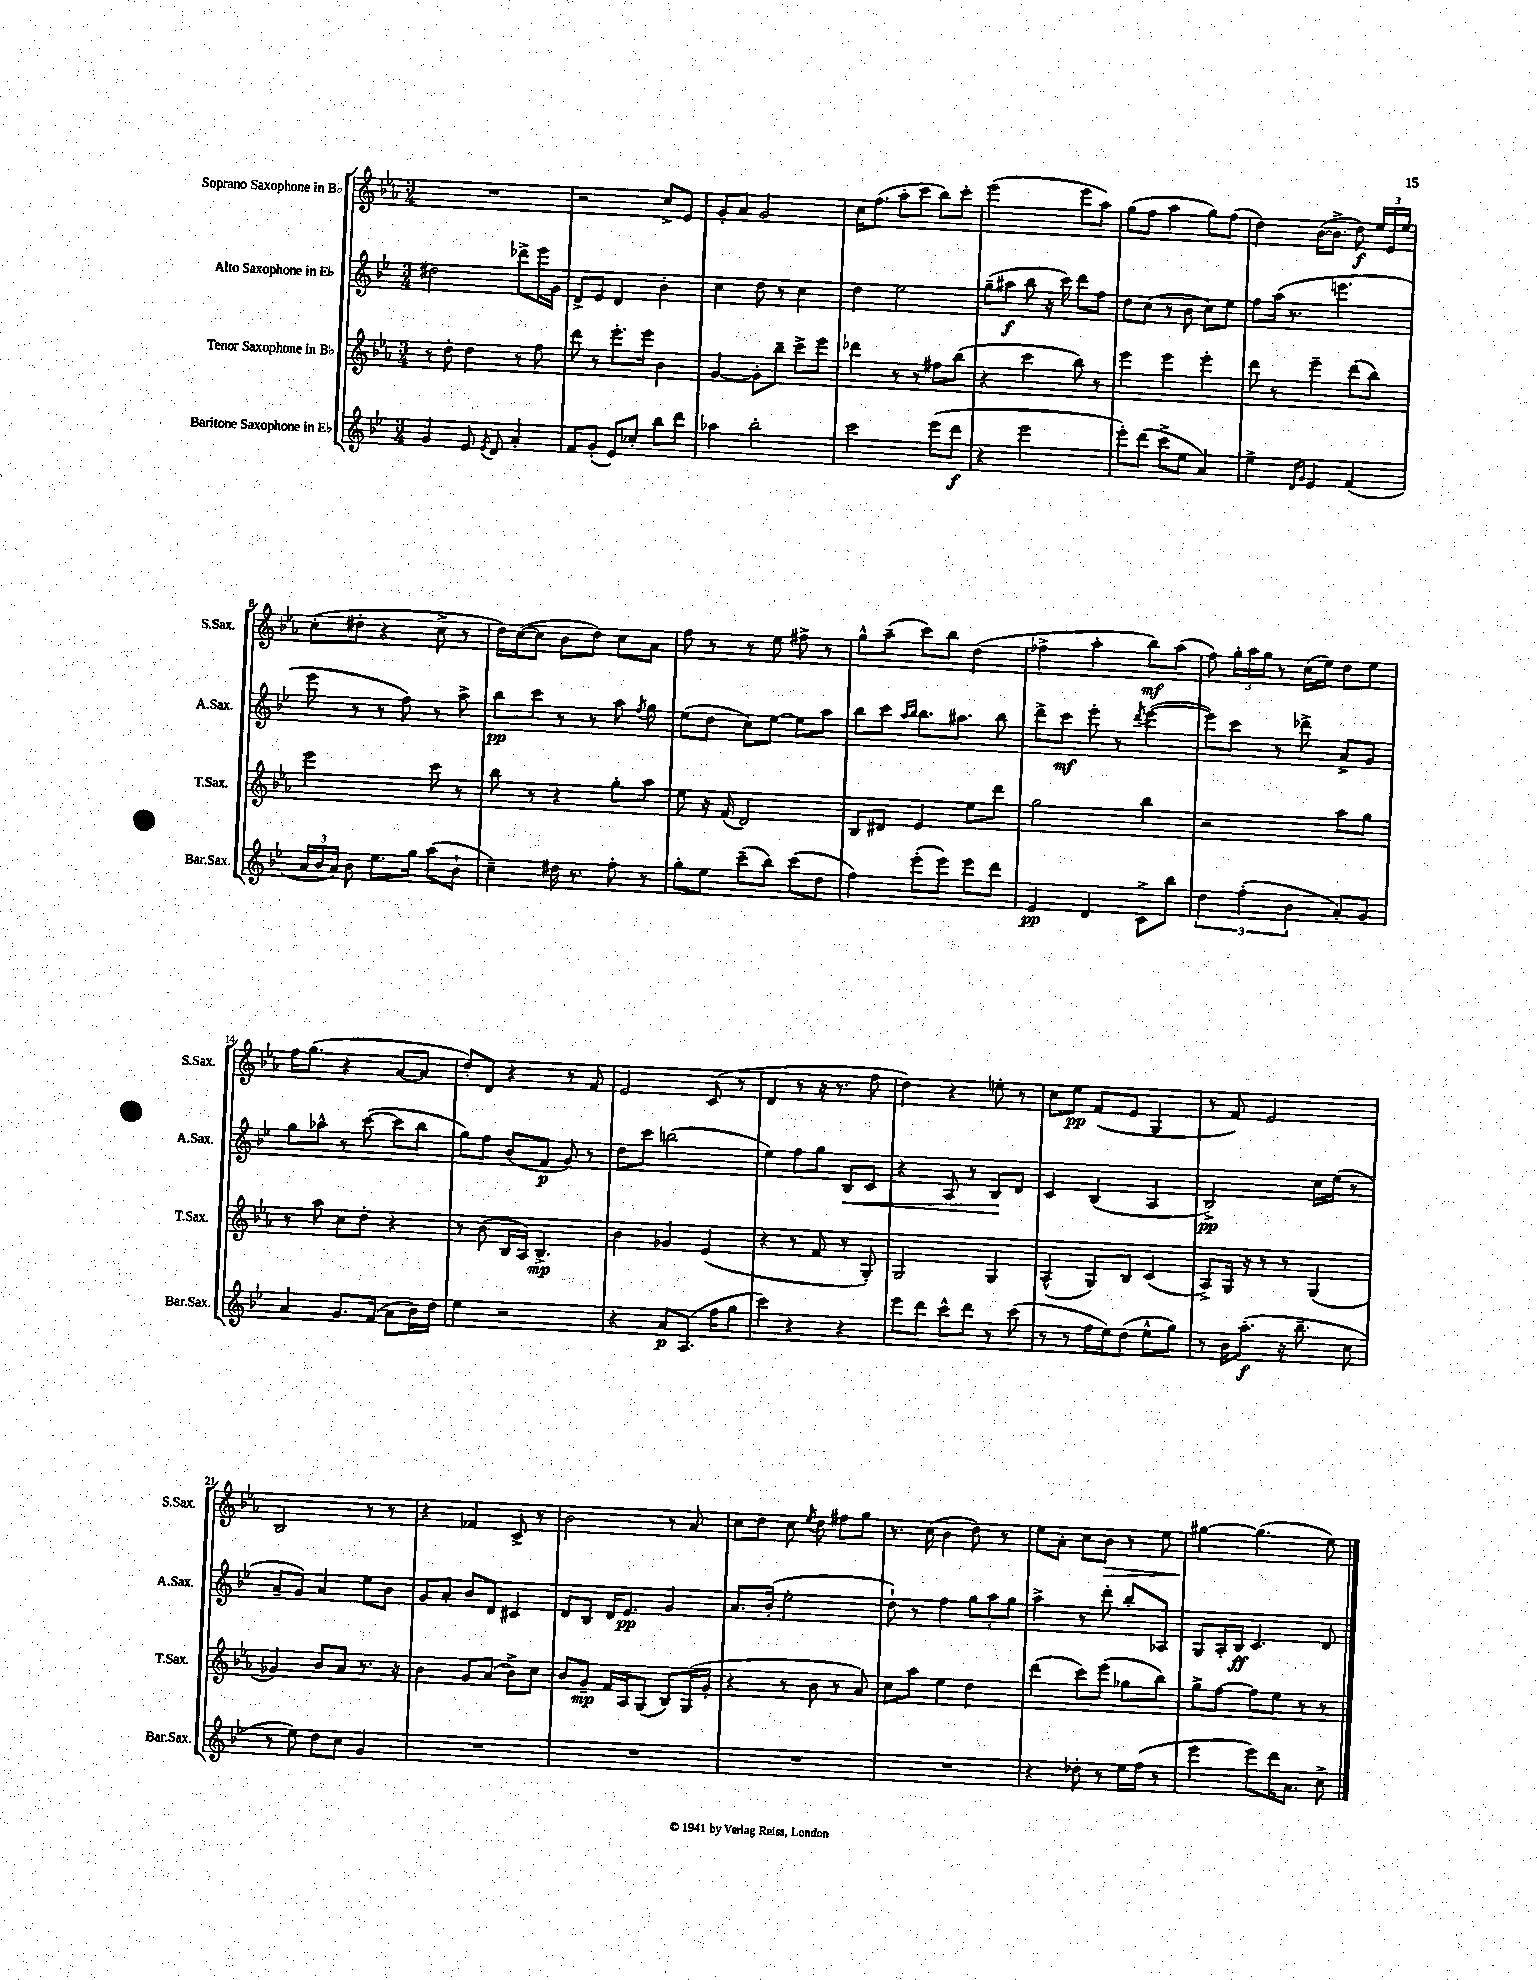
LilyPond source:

<<
\new StaffGroup <<
\new Staff = "s0" \with { instrumentName = "Soprano Saxophone in Bb" shortInstrumentName = "S.Sax." } {
    \clef treble \key ees \major \numericTimeSignature \time 3/4
    \autoBeamOff R2. |
    r2 c''8[-> ees'8] |
    g'8[-. aes'8] g'2 |
    c''16[ f''8.]( aes''8[-. c'''8] bes''8[) c'''8]-. |
    ees'''2( ees'''8[ aes''8]) |
    g''8[( f''8] aes''4 g''8[) f''8]( |
    d''4) bes'16[~( bes'8.]-> d''8\f) \tuplet 3/2 { ees''16[ ees'16 ees''16] } |
    c''8[-.( dis''8]-. r4 c''8-> r8 |
    d''16[) c''16~( c''8] bes'8[ d''8]) c''8[ aes'8] |
    f''8 r8 r8 ees''8 fis''8-> r8 |
    g''8[-^ aes''8]--( c'''8[) bes''8] d''4( |
    fes''4-> aes''4-. bes''8[\mf) aes''8]( |
    f''8) \tuplet 3/2 { g''16[-. aes''16 g''16] } r8 c''16[( ees''16]) d''8[ ees''8] |
    f''16[ g''8.]( r4 aes'8[~ aes'8] |
    d''8[-.) d'8] r4 r8 f'8 |
    ees'2 c'8( r8 |
    d'4 r8 r16 r8. f''8 |
    d''4) r4 e''8-. r8 |
    c''8[ ees''8]\pp f'8[( ees'8] g4 |
    r8 f'8) ees'2 |
    bes2 r8 r8 |
    r4 fes'4 c'8-> r8 |
    bes'2 r8 aes'8 |
    c''8[ d''8] c''8 \acciaccatura { ees''8 } d''8 fis''8[ g''8] |
    r8. c''16( bes'4 d''8) r8 |
    ees''8[ aes'8]-. c''8[ bes'8]\> r8 ees''8 |
    gis''4~\! gis''4.( ees''8) \bar "|." |
}
\new Staff = "s1" \with { instrumentName = "Alto Saxophone in Eb" shortInstrumentName = "A.Sax." } {
    \clef treble \key bes \major \numericTimeSignature \time 3/4
    \autoBeamOff dis''2 des'''8[-> ees'''16 g'16] |
    d'8[-> ees'8] d'4 bes'4-. |
    c''4 d''8 r8 c''4 |
    d''4 ees''2 |
    g''8[--( ais''8]\f bes''8 r16 c'''16) d'''8[ f''8] |
    d''8[ c''8]( r8 bes'8 c''8[) ees''8] |
    f''8[ a''16]( r8. e'''4. |
    ees'''8 r8 r8 f''8) r8 a''8-> |
    bes''8[\pp c'''8] r8 r8 a''8 \acciaccatura { f''8 } g''8 |
    ees''8[( d''8] c''8[) ees''8]~ ees''8[ a''8] |
    bes''8[ c'''8] \grace { a''16[ bes''16] } bes''8.[ ais''8.] bes''8 |
    d'''8[-> c'''8]\mf ees'''8-. r8 \acciaccatura { d'''8 } ees'''4~( |
    ees'''8[) c'''8] r8 des'''8-> a'8[-> g'8] |
    g''8[ aes''8]-^ r8 c'''8~( c'''8[ bes''8] |
    g''8[) f''8] bes'8[( f'8]\p g'8) r8 |
    d''8[ c'''8] b''2( |
    ees''4) f''8[ g''8] bes8[\< c'8] |
    r4 a8 r8 bes8[\! d'8] |
    c'4 bes4( a4 |
    bes2->\pp) c''16[ ees''16]( r8 |
    a'8[-- g'8]) a'4 ees''8[ bes'8] |
    g'8[ a'8]-. bes'8[ d'8] cis'4 |
    d'8[ bes8] d'16[ ees'8.]\pp g'4 |
    a'8.[ bes'16]-.( ees''2-. |
    d''8-!) r8 f''4 \tuplet 3/2 { g''8[ a''8 g''8] } |
    a''4-> r8 d'''8-. bes''8[-. aes8] |
    g8[ a16-. bes16]\ff c'4. d'8 \bar "|." |
}
\new Staff = "s2" \with { instrumentName = "Tenor Saxophone in Bb" shortInstrumentName = "T.Sax." } {
    \clef treble \key ees \major \numericTimeSignature \time 3/4
    \autoBeamOff r8 d''8-. d''4 r8 f''8 |
    d'''8 r8 ees'''8.[-. ees'''16] bes'4 |
    g'4~ g'8[-. bes''8]-- c'''8[-> ees'''8] |
    des'''4 r8 r8 fis''8[ bes''8]( |
    r4 c'''4 bes''8) r8 |
    ees'''4 ees'''4 ees'''4-. |
    d'''8 r8 ees'''4-- d'''8[( bes''8]) |
    ees'''2 c'''8 r8 |
    bes''8 r8 r4 g''8[-. aes''8] |
    ees''8 r16 f'16( d'2) |
    bes8[ dis'8] ees'4 ees''8[ d'''8] |
    g''2 bes''4 |
    r2 aes''8[ g''8] |
    r8 aes''8 c''8[ d''8]-. r4 |
    r8 bes'8( bes16[ aes16]) bes4.->\mp |
    bes'4 ges'4 ees'4( |
    r4 r8 f'8 r8 g8-.) |
    g2 g4 |
    aes4-^( g8[) bes8] c'4( |
    aes8[->) g16] r16 r8 r8 g4( |
    ges'4) bes'8[ aes'8] r8. r16 |
    bes'4 g'8[ aes'8]( bes'8[->) c''8] |
    bes'8[ g'8]--\mp f'16[ aes16 g8]( bes8[) g16( g'16]-. |
    r4 r8 bes'8 r8 aes'8) |
    c''8[ aes''8] ees''4 d''4 |
    d'''4( c'''8[) ees'''8]( ges''8[ bes''8]) |
    g''8[-> f''8]~ f''8[ ees''8] r8 r8 \bar "|." |
}
\new Staff = "s3" \with { instrumentName = "Baritone Saxophone in Eb" shortInstrumentName = "Bar.Sax." } {
    \clef treble \key bes \major \numericTimeSignature \time 3/4
    \autoBeamOff g'4 ees'8 \acciaccatura { ees'8 } d'8 a'4-. |
    f'8[ g'8]-.( ees'8[) ces''8]-. bes''8[ d'''8] |
    aes''4 bes''2-. |
    c'''2 ees'''8[( d'''8]\f |
    r4 ees'''2 |
    ees'''8[-.) d'''8]( c'''8[-> ees''8] a'4) |
    ees''4-> \grace { d'16[ g'16] } ees'4 f'4( |
    \tuplet 3/2 { a'16[ bes'16 a'16]) } bes'8 ees''8.[ g''16] a''8[( bes'8]-! |
    c''4--) dis''16 r8. f''8-. r8 |
    g''8[-. ees''8] c'''8[--( bes''8]) c'''8[( d''8] |
    f''4) ees'''8[-.( ees'''8]) ees'''8[ d'''8] |
    ees'4\pp d'4 c'8[-> bes''8] |
    \tuplet 3/2 { d''4 f''4-.( bes'4 } a'8[-.) g'8] |
    a'4 g'8.[ f'16]( a'8[ bes'16) d''16] |
    ees''4 r2 |
    r4 a'8[\p a8.]( f''16[ g''8] |
    c'''4) r4 r4 |
    ees'''8[ d'''8] c'''8[-^ d'''8] r8 c'''8( |
    r8 r8 f''16[ ees''16) d''8]( ees''8[-^ g''8]) |
    r8 bes'16[ a''8.]-.\f( r16 bes''8.-- c''8 |
    r8 ees''8) d''8[ c''8] g'4 |
    R2. |
    R2. |
    R2. |
    R2. |
    r4 des''8-. r8 ees''16[ f''16]( r8 |
    ees'''4 ees'''8[) d'''16 a'8.] c''8-> \bar "|." |
}
>>
>>
